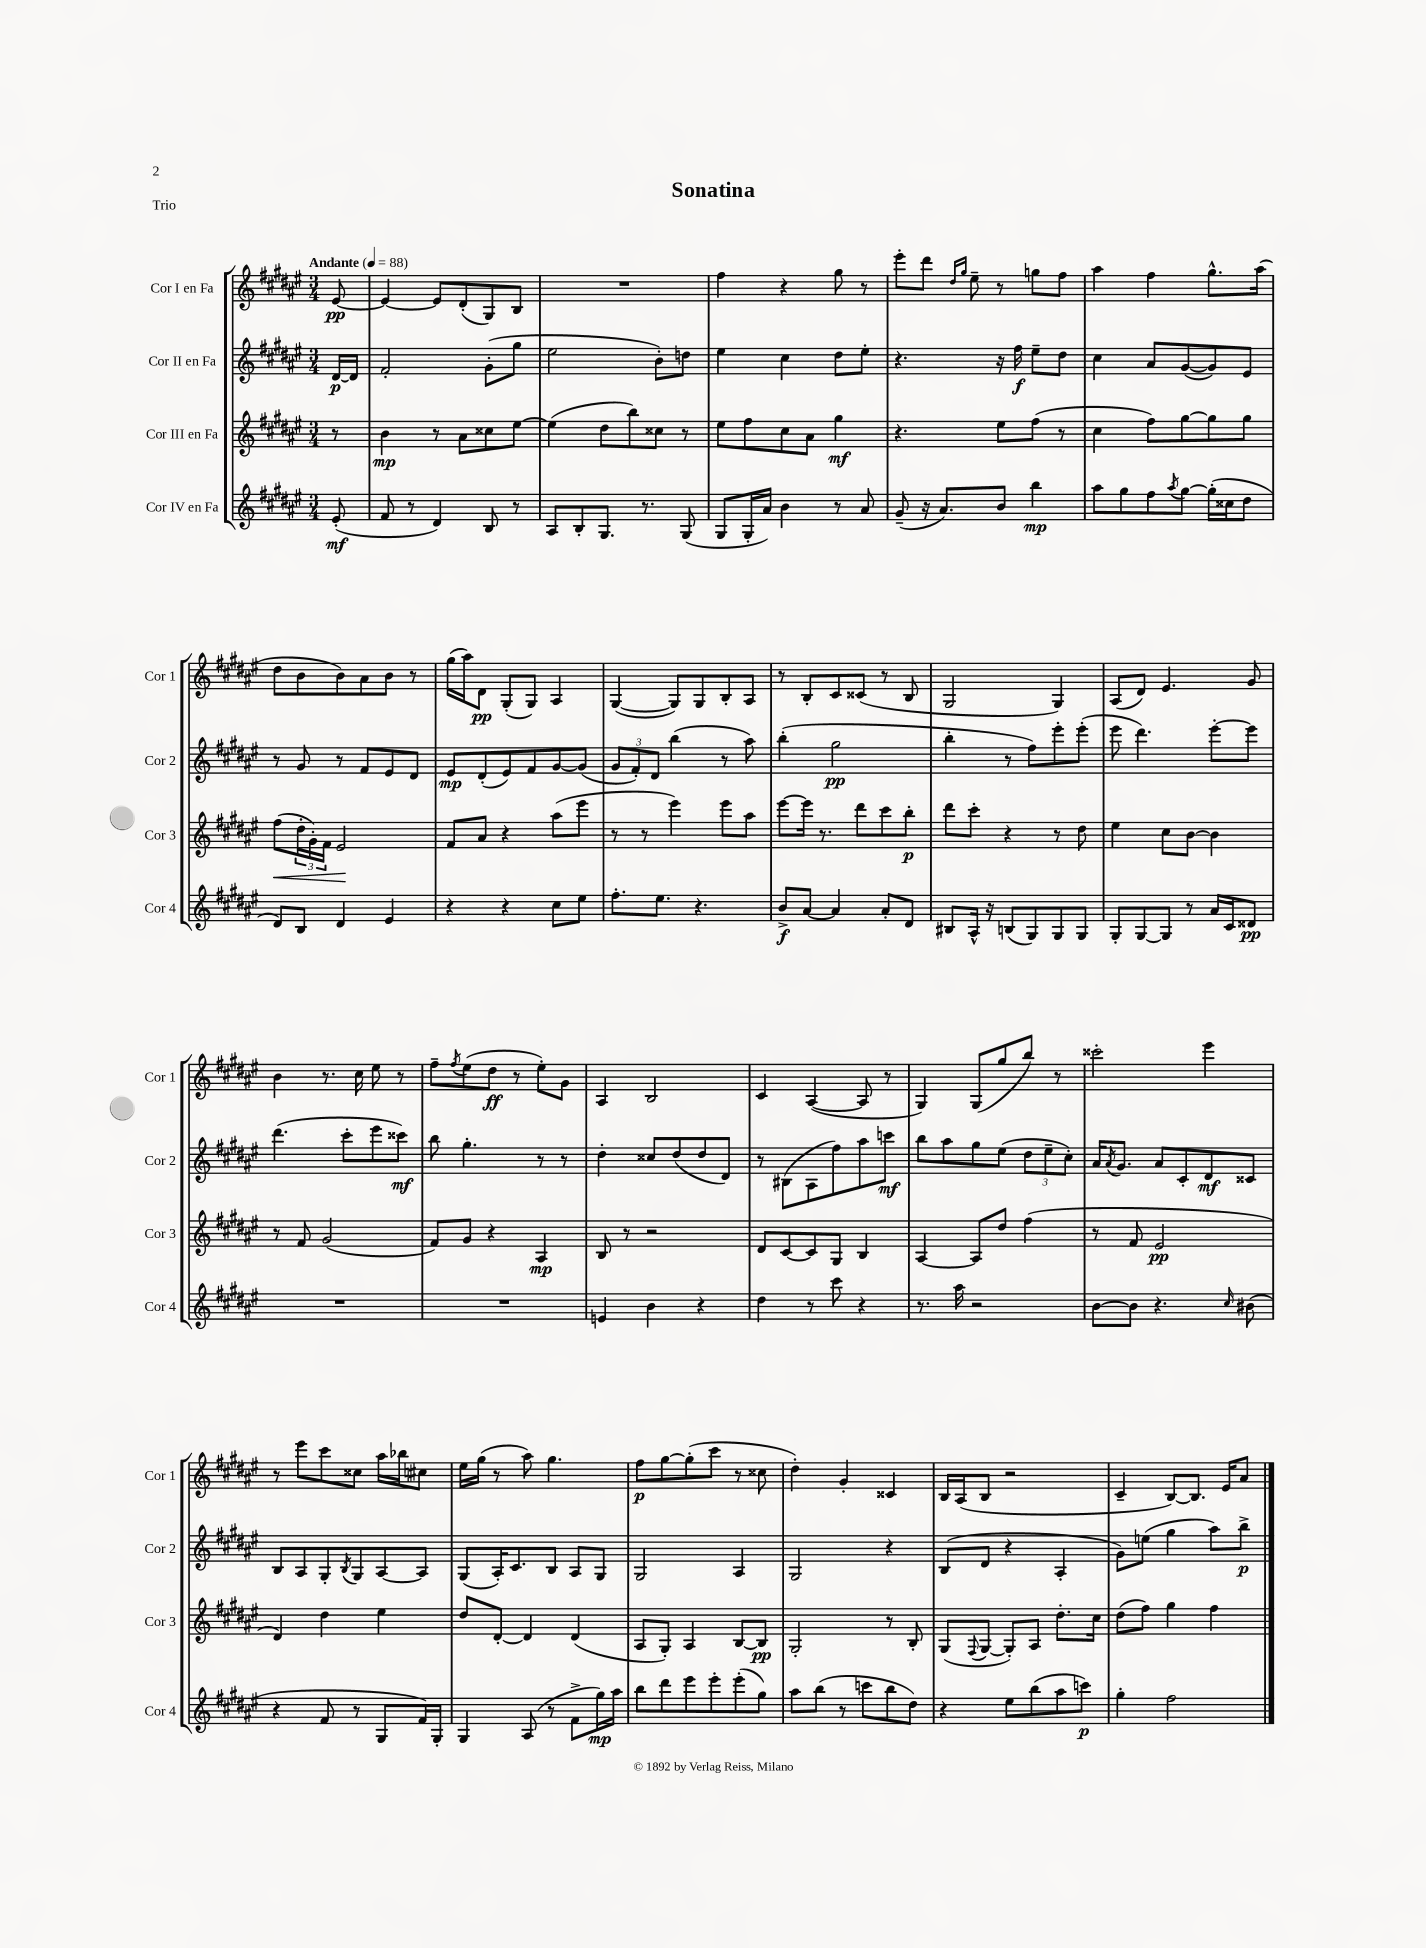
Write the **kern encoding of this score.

**kern	**dynam	**kern	**dynam	**kern	**dynam	**kern	**dynam
*part4	*part4	*part3	*part3	*part2	*part2	*part1	*part1
*staff4	*staff4	*staff3	*staff3	*staff2	*staff2	*staff1	*staff1
*I"Cor IV en Fa	*	*I"Cor III en Fa	*	*I"Cor II en Fa	*	*I"Cor I en Fa	*
*I'Cor 4	*	*I'Cor 3	*	*I'Cor 2	*	*I'Cor 1	*
*clefG2	*	*clefG2	*	*clefG2	*	*clefG2	*
*k[f#c#g#d#a#e#]	*	*k[f#c#g#d#a#e#]	*	*k[f#c#g#d#a#e#]	*	*k[f#c#g#d#a#e#]	*
*M3/4	*	*M3/4	*	*M3/4	*	*M3/4	*
*MM88	*	*MM88	*	*MM88	*	*MM88	*
=	=	=	=	=	=	=	=
!	!	!	!	!	!	!LO:TX:a:B:t=Andante	!
(8e#'/	mf	8r	.	[16d#/LL	p	[8e#/	pp
.	.	.	.	16d#/JJ]	.	.	.
=1	=1	=1	=1	=1	=1	=1	=1
8f#/	.	4b\	mp	2f#'/	.	4e#/_	.
8r	.	.	.	.	.	.	.
4d#/)	.	8r	.	.	.	8e#/L]	.
.	.	8a#\L	.	.	.	(8d#'/	.
8B/	.	8cc##X\	.	(8g#'\L	.	8G#/)	.
8r	.	[8ee#\J	.	8gg#\J	.	8B/J	.
=2	=2	=2	=2	=2	=2	=2	=2
8A#/L	.	(4ee#\]	.	2ee#\	.	2.r	.
8B'/	.	.	.	.	.	.	.
8.G#/J	.	8dd#\L	.	.	.	.	.
.	.	8bb\)	.	.	.	.	.
8.r	.	.	.	.	.	.	.
.	.	8cc##X\J	.	8b'\L)	.	.	.
(8G#/	.	8r	.	8ddn\J	.	.	.
=3	=3	=3	=3	=3	=3	=3	=3
8G#/L	.	8ee#\L	.	4ee#\	.	4ff#\	.
16G#'/L	.	8ff#\	.	.	.	.	.
16a#/JJ)	.	.	.	.	.	.	.
4b\	.	8cc#\	.	4cc#\	.	4r	.
.	.	8a#\J	.	.	.	.	.
8r	.	4gg#\	mf	8dd#\L	.	8gg#\	.
8a#/	.	.	.	8ee#'\J	.	8r	.
=4	=4	=4	=4	=4	=4	=4	=4
(8g#~/	.	4.r	.	4.r	.	8eee#'\L	.
16r	.	.	.	.	.	8ddd#\J	.
8.a#/L)	.	.	.	.	.	.	.
.	.	.	.	.	.	16qqdd#/LL	.
.	.	.	.	.	.	16qqgg#/JJ	.
.	.	.	.	.	.	8ee#~\	.
8b/J	.	8ee#\L	.	16r	.	8r	.
.	.	.	.	16ff#\	f	.	.
4bb\	mp	(8ff#\J	.	8ee#~\L	.	8ggn\L	.
.	.	8r	.	8dd#\J	.	8ff#\J	.
=5	=5	=5	=5	=5	=5	=5	=5
8aa#\L	.	4cc#\	.	4cc#\	.	4aa#\	.
8gg#\	.	.	.	.	.	.	.
8ff#\	.	8ff#\L)	.	8a#/L	.	4ff#\	.
8qaa#/	.	.	.	.	.	.	.
[8gg#\J	.	[8gg#\	.	([8g#/	.	.	.
(16gg#'\LL]	.	8gg#\]	.	8g#/])	.	8.gg#^^\L	.
16cc##X\J	.	.	.	.	.	.	.
8dd#\J	.	8gg#\J	.	8e#/J	.	.	.
.	.	.	.	.	.	(16aa#\Jk	.
!!LO:LB:g=z
=6	=6	=6	=6	=6	=6	=6	=6
!	!	!	!LO:HP:b	!	!	!	!
8d#/L)	.	(8ff#\L	<	8r	.	8dd#\L	.
8B/J	.	24dd#'\L	.	8g#/	.	8b\	.
.	.	24g#'\)	.	.	.	.	.
.	.	24f#\JJ	.	.	.	.	.
4d#/	.	2e#/	.	8r	.	8b\)	.
.	.	.	.	8f#/L	.	8a#\	.
4e#/	.	.	.	8e#/	.	8b\J	.
.	.	.	.	8d#/J	.	8r	.
.	.	.	[	.	.	.	.
=7	=7	=7	=7	=7	=7	=7	=7
4r	.	8f#/L	.	8e#/L	mp	(16gg#\LL	.
.	.	.	.	.	.	16aa#\J)	.
.	.	8a#/J	.	(8d#'/	.	8d#\J	pp
4r	.	4r	.	8e#/)	.	(8G#'/L	.
.	.	.	.	8f#/	.	8G#/J)	.
8cc#\L	.	(8aa#\L	.	[8g#/	.	4A#/	.
8ee#\J	.	8eee#\J	.	(8g#/J]	.	.	.
=8	=8	=8	=8	=8	=8	=8	=8
8.ff#'\L	.	8r	.	12g#/L	.	([4G#/	.
.	.	.	.	12f#'/)	.	.	.
.	.	8r	.	.	.	.	.
.	.	.	.	12d#/J	.	.	.
8.ee#\J	.	.	.	.	.	.	.
.	.	4eee#\)	.	(4bb\	.	8G#/L])	.
4.r	.	.	.	.	.	8G#/	.
.	.	8eee#\L	.	8r	.	8B'/	.
.	.	8aa#\J	.	8aa#\)	.	8A#/J	.
=9	=9	=9	=9	=9	=9	=9	=9
8b^/L	f	[8eee#\L	.	(4bb'\	.	8r	.
[8a#/J	.	16eee#\Jk]	.	.	.	8B'/L	.
.	.	8.r	.	.	.	.	.
4a#/]	.	.	.	2gg#\	pp	8c#/	.
.	.	8ddd#\L	.	.	.	(8c##X/J	.
8a#'/L	.	8ccc#\	.	.	.	8r	.
8d#/J	.	8bb'\J	p	.	.	8B/	.
=10	=10	=10	=10	=10	=10	=10	=10
8B#X/L	.	8ddd#\L	.	4bb'\	.	2G#/	.
16A#^^/Jk	.	8ccc#'\J	.	.	.	.	.
16r	.	.	.	.	.	.	.
(8Bn/L	.	4r	.	8r	.	.	.
8G#/)	.	.	.	8ff#\L)	.	.	.
8G#/	.	8r	.	8eee#'\	.	4G#/)	.
8G#/J	.	8dd#\	.	(8eee#'\J	.	.	.
=11	=11	=11	=11	=11	=11	=11	=11
8G#'/L	.	4ee#\	.	8eee#\	.	(8A#/L	.
[8G#/	.	.	.	4.ddd#\)	.	8d#/J)	.
8G#/J]	.	8cc#\L	.	.	.	4.e#/	.
8r	.	[8b\J	.	.	.	.	.
16a#/LL	.	4b\]	.	[8eee#'\L	.	.	.
16c#/J	.	.	.	.	.	.	.
8d##X/J	pp	.	.	8eee#\J]	.	8g#/	.
!!LO:LB:g=z
=12	=12	=12	=12	=12	=12	=12	=12
2.r	.	8r	.	(4.ddd#\	.	4b\	.
.	.	8f#/	.	.	.	.	.
.	.	(2g#/	.	.	.	8.r	.
.	.	.	.	8ccc#'\L	.	.	.
.	.	.	.	.	.	16cc#\	.
.	.	.	.	8eee#\	.	8ee#\	.
.	.	.	.	8ccc##X\J)	mf	8r	.
=13	=13	=13	=13	=13	=13	=13	=13
2.r	.	8f#/L)	.	8bb\	.	8ff#~\L	.
.	.	.	.	.	.	8qff#/	.
.	.	8g#/J	.	4.gg#'\	.	(8ee#\	.
.	.	4r	.	.	.	8dd#\J	ff
.	.	.	.	.	.	8r	.
.	.	4A#/	mp	8r	.	8ee#'\L)	.
.	.	.	.	8r	.	8g#\J	.
=14	=14	=14	=14	=14	=14	=14	=14
4en/	.	8B/	.	4dd#'\	.	4A#/	.
.	.	8r	.	.	.	.	.
4b\	.	2r	.	8cc##X/L	.	2B/	.
.	.	.	.	(8dd#/	.	.	.
4r	.	.	.	8dd#/	.	.	.
.	.	.	.	8d#/J)	.	.	.
=15	=15	=15	=15	=15	=15	=15	=15
4dd#\	.	8d#/L	.	8r	.	4c#/	.
.	.	[8c#/	.	(8B#X\L	.	.	.
8r	.	8c#/]	.	8A#\	.	([4A#/	.
8ccc#\	.	8G#/J	.	8ff#\)	.	.	.
4r	.	4B/	.	8aa#\	.	8A#/]	.
.	.	.	.	8cccn\J	mf	8r	.
=16	=16	=16	=16	=16	=16	=16	=16
8.r	.	[4A#/	.	8bb\L	.	4G#/)	.
.	.	.	.	8aa#\	.	.	.
16aa#\	.	.	.	.	.	.	.
2r	.	8A#/L]	.	8gg#\	.	(8G#/L	.
.	.	8dd#/J	.	(8ee#\J	.	8gg#/	.
.	.	(4ff#\	.	12dd#\L	.	8bb/J)	.
.	.	.	.	12ee#~\	.	.	.
.	.	.	.	.	.	8r	.
.	.	.	.	12cc#'\J)	.	.	.
=17	=17	=17	=17	=17	=17	=17	=17
[8b\L	.	8r	.	16a#/KL	.	2ccc##X'\	.
.	.	.	.	8qa#/	.	.	.
.	.	.	.	8.g#/J	.	.	.
8b\J]	.	8f#/	.	.	.	.	.
4.r	.	2e#/	pp	8a#/L	.	.	.
.	.	.	.	8c#'/	.	.	.
.	.	.	.	8d#/	mf	4eee#\	.
16qqcc#/	.	.	.	.	.	.	.
(8b#X\	.	.	.	8c##X/J	.	.	.
!!LO:LB:g=z
=18	=18	=18	=18	=18	=18	=18	=18
4r	.	4d#/)	.	8B/L	.	8r	.
.	.	.	.	8A#/	.	8eee#\L	.
8f#/	.	4dd#\	.	8G#'/	.	8ccc#\	.
.	.	.	.	8qB/	.	.	.
8r	.	.	.	8G#/	.	8cc##X\J	.
8G#/L	.	4ee#\	.	[8A#/	.	16aa#\LL	.
.	.	.	.	.	.	16bb-X\J	.
16f#/L)	.	.	.	8A#/J]	.	8cc#X\J	.
16G#'/JJ	.	.	.	.	.	.	.
=19	=19	=19	=19	=19	=19	=19	=19
4G#/	.	8dd#/L	.	(8G#/L	.	16ee#\LL	.
.	.	.	.	.	.	(16gg#\JJ	.
.	.	[8d#'/J	.	16A#'/K)	.	8r	.
.	.	.	.	8.c#/	.	.	.
(8A#/	.	4d#/]	.	.	.	8aa#\)	.
8r	.	.	.	8B/J	.	4.gg#\	.
8f#^\L	.	(4d#/	.	8A#/L	.	.	.
16gg#\L)	mp	.	.	8G#/J	.	.	.
16aa#\JJ	.	.	.	.	.	.	.
=20	=20	=20	=20	=20	=20	=20	=20
8bb\L	.	8A#/L	.	2G#/	.	8ff#\L	p
8ddd#\	.	8G#'/J)	.	.	.	[8gg#\	.
8eee#\	.	4A#/	.	.	.	(8gg#'\]	.
8eee#'\	.	.	.	.	.	8ccc#\J	.
(8eee#'\	.	[8B/L	.	4A#/	.	8r	.
8gg#\J)	.	8B/J]	pp	.	.	8cc##X\	.
=21	=21	=21	=21	=21	=21	=21	=21
8aa#\L	.	2G#'/	.	2G#/	.	4dd#'\)	.
(8bb\J	.	.	.	.	.	.	.
8r	.	.	.	.	.	4g#'/	.
8cccn\L	.	.	.	.	.	.	.
8bb\	.	8r	.	4r	.	4c##X/	.
8dd#\J)	.	8B'/	.	.	.	.	.
=22	=22	=22	=22	=22	=22	=22	=22
4r	.	(8G#/L	.	(8B/L	.	16B/LL	.
.	.	.	.	.	.	(16A#/J	.
.	.	8qqF#/	.	.	.	.	.
.	.	[8G#/J	.	8d#/J	.	8B/J	.
8ee#\L	.	8G#'/L])	.	4r	.	2r	.
(8bb\	.	8A#/J	.	.	.	.	.
8aa#\	.	8.dd#'\L	.	4A#'/	.	.	.
8cccn\J)	p	.	.	.	.	.	.
.	.	16cc#\Jk	.	.	.	.	.
=23	=23	=23	=23	=23	=23	=23	=23
4gg#'\	.	(8dd#\L	.	8g#\L)	.	4c#~/	.
.	.	8ff#\J)	.	(8een\J	.	.	.
2ff#\	.	4gg#\	.	4gg#\	.	[8B/L)	.
.	.	.	.	.	.	8.B/J]	.
.	.	4ff#\	.	8aa#\L)	.	.	.
.	.	.	.	.	.	16e#/KL	.
.	.	.	.	8bb^\J	p	8a#/J	.
==	==	==	==	==	==	==	==
*-	*-	*-	*-	*-	*-	*-	*-
